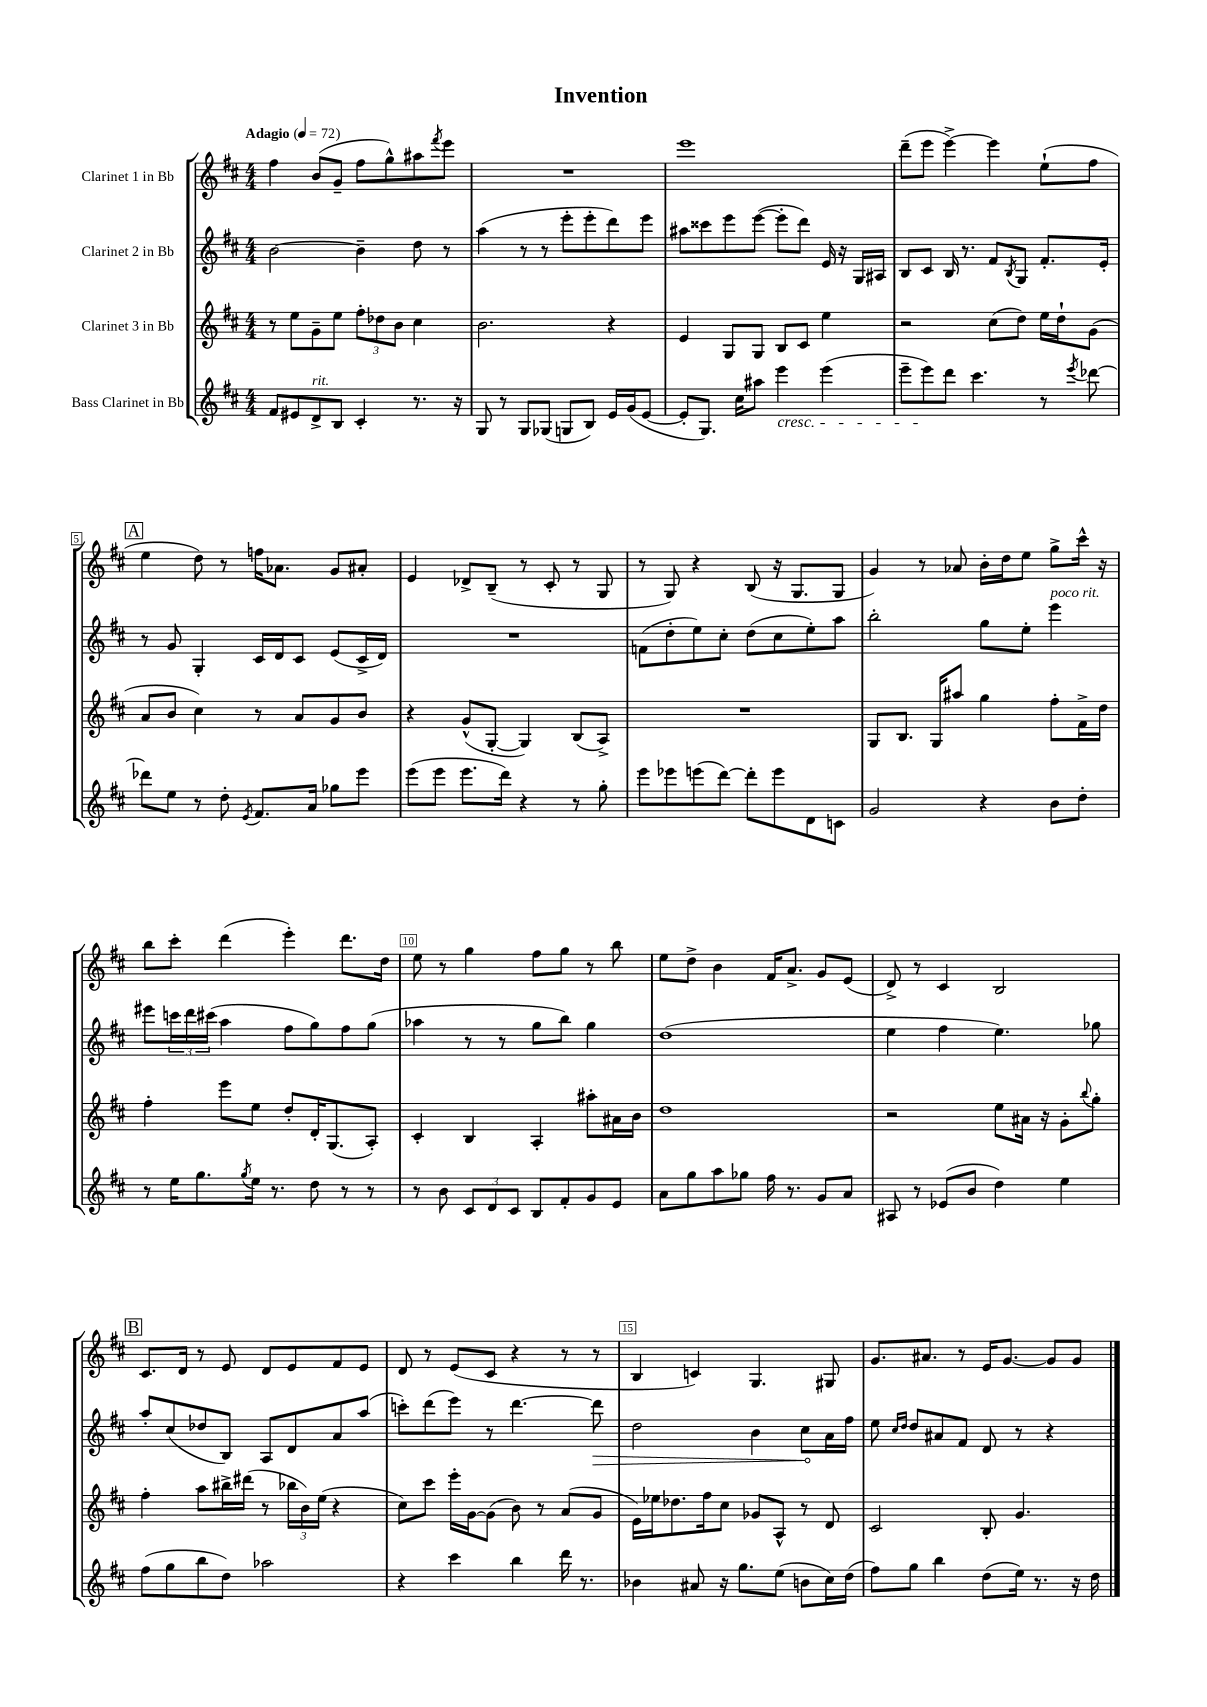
\header { title = "Invention" }
<<
\new StaffGroup <<
\new Staff = "s0" \with { instrumentName = "Clarinet 1 in Bb" } {
    \clef treble \key d \major \numericTimeSignature \time 4/4 \tempo "Adagio" 4 = 72
    fis''4 b'8( g'8-- fis''8 g''8-^) ais''8 \acciaccatura { fis'''8 } e'''8 |
    R1 |
    e'''1 |
    d'''8--( e'''8 e'''4~->) e'''4 e''8-!( fis''8 |
    \mark \markup { \box "A" } e''4 d''8) r8 f''16 aes'8. g'8 ais'8-. |
    e'4 des'8-> b8--( r8 cis'8-. r8 g8 |
    r8 g8) r4 b8( r16 g8. g8 |
    g'4) r8 aes'8 b'16-. d''16 e''8 g''8-> cis'''16-^ r16 |
    b''8 cis'''8-. d'''4( e'''4-.) d'''8. d''16 |
    e''8 r8 g''4 fis''8 g''8 r8 b''8 |
    e''8 d''8-> b'4 fis'16 a'8.-> g'8 e'8( |
    d'8->) r8 cis'4 b2 |
    \mark \markup { \box "B" } cis'8. d'16 r8 e'8 d'8 e'8 fis'8 e'8 |
    d'8 r8 e'8( cis'8 r4 r8 r8 |
    b4 c'4) g4. gis8 |
    g'8. ais'8. r8 e'16 g'8.~ g'8 g'8 \bar "|." |
}
\new Staff = "s1" \with { instrumentName = "Clarinet 2 in Bb" } {
    \clef treble \key d \major \numericTimeSignature \time 4/4
    b'2~ b'4-- d''8 r8 |
    a''4( r8 r8 e'''8-. e'''8-. d'''8) e'''8 |
    ais''8 cisis'''8 e'''8 e'''8~( e'''8-. d'''8) e'16 r16 g16 ais16 |
    b8 cis'8 b16 r8. fis'8 \acciaccatura { b8 } g8 fis'8.-. e'16-. |
    \mark \markup { \box "A" } r8 g'8 g4-. cis'16 d'16 cis'8 e'8( cis'16-> d'16) |
    R1 |
    f'8( d''8-. e''8) cis''8-. d''8( cis''8 e''8-.) a''8 |
    b''2-. g''8 e''8-. e'''4^\markup { \italic "poco rit." } |
    eis'''8 \tuplet 3/2 { c'''16 d'''16 cis'''16( } a''4 fis''8 g''8) fis''8 g''8( |
    aes''4 r8 r8 g''8 b''8) g''4 |
    d''1( |
    e''4 fis''4 e''4.) ges''8 |
    \mark \markup { \box "B" } a''8-. cis''8( des''8 b8) a8 d'8 a'8 a''8( |
    c'''8-.) d'''8( e'''8) r8 d'''4.~ \once \override Hairpin.circled-tip = ##t d'''8\> |
    d''2 b'4 cis''8\! a'16 fis''16 |
    e''8 \grace { cis''16 d''16 } d''8 ais'8 fis'8 d'8 r8 r4 \bar "|." |
}
\new Staff = "s2" \with { instrumentName = "Clarinet 3 in Bb" } {
    \clef treble \key d \major \numericTimeSignature \time 4/4
    r8 e''8 g'8-- e''8 \tuplet 3/2 { fis''8-. des''8 b'8 } cis''4 |
    b'2. r4 |
    e'4 g8 g8 b8 cis'8 e''4 |
    r2 cis''8( d''8) e''16 d''16-! g'8( |
    \mark \markup { \box "A" } a'8 b'8 cis''4) r8 a'8 g'8 b'8 |
    r4 g'8-^( g8~-. g4) b8( a8->) |
    R1 |
    g8 b8. g16 ais''8 g''4 fis''8-. fis'16-> d''16 |
    fis''4-. e'''8 e''8 d''8-. d'16-. g8.( a8-.) |
    cis'4-. b4 a4-. ais''8-. ais'16 b'16 |
    d''1 |
    r2 e''8 ais'16 r16 g'8-. \appoggiatura { b''8 } g''8-. |
    \mark \markup { \box "B" } fis''4-. a''8 bis''16-> dis'''16( r8 \tuplet 3/2 { bes''16 b'16) e''16( } r4 |
    cis''8) cis'''8 e'''16-. g'16~ g'8( b'8) r8 a'8( g'8 |
    e'16) ees''16 des''8. fis''16 cis''8 ges'8 a8-^ r8 d'8 |
    cis'2 b8-. g'4. \bar "|." |
}
\new Staff = "s3" \with { instrumentName = "Bass Clarinet in Bb" } {
    \clef treble \key d \major \numericTimeSignature \time 4/4
    fis'8 eis'8 d'8->^\markup { \italic "rit." } b8 cis'4-. r8. r16 |
    g8 r8 g8 ges8( g8 b8) e'16 g'16( e'8~ |
    e'8-. g8.) cis''16 ais''8 e'''4\cresc e'''4( |
    e'''8-- e'''8\!) d'''8 cis'''4. r8 \acciaccatura { e'''8 } des'''8~ |
    \mark \markup { \box "A" } des'''8 e''8 r8 d''8-. \acciaccatura { e'8 } fis'8. a'16 ges''8 e'''8 |
    e'''8( e'''8 e'''8. d'''16) r4 r8 g''8-. |
    e'''8 ees'''8 e'''8( d'''8~) d'''8-. e'''8 d'8 c'8 |
    g'2 r4 b'8 d''8-. |
    r8 e''16 g''8. \acciaccatura { g''8 } e''16 r8. d''8 r8 r8 |
    r8 b'8 \tuplet 3/2 { cis'8 d'8 cis'8 } b8 fis'8-. g'8 e'8 |
    a'8 g''8 a''8 ges''8 fis''16 r8. g'8 a'8 |
    ais8 r8 ees'8( b'8 d''4) e''4 |
    \mark \markup { \box "B" } fis''8( g''8 b''8 d''8) aes''2 |
    r4 cis'''4 b''4 d'''16 r8. |
    bes'4 ais'8 r16 g''8. e''8( b'8 cis''16) d''16( |
    fis''8) g''8 b''4 d''8( e''16) r8. r16 d''16 \bar "|." |
}
>>
>>
\layout { \context { \Score \override BarNumber.break-visibility = ##(#f #t #t) barNumberVisibility = #(every-nth-bar-number-visible 5) \override BarNumber.stencil = #(make-stencil-boxer 0.1 0.3 ly:text-interface::print) } }
